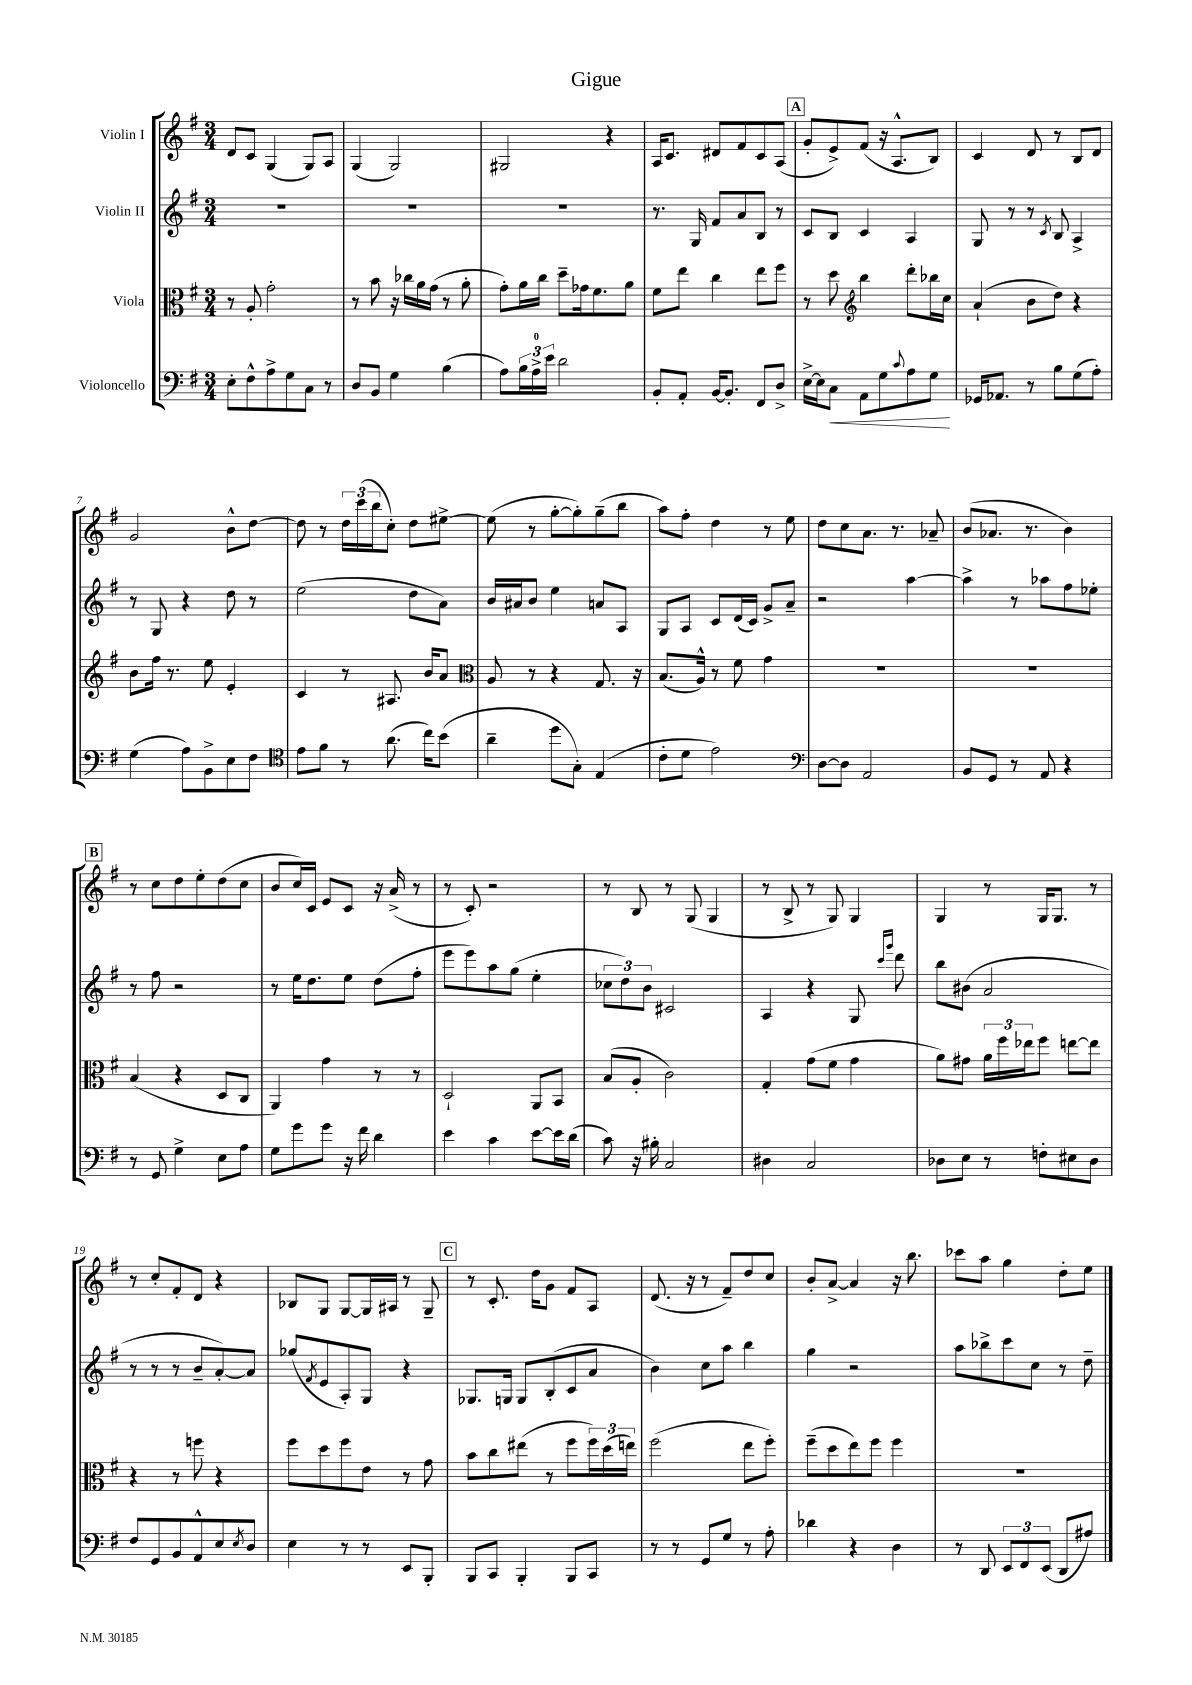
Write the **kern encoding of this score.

**kern	**kern	**kern	**kern
*staff4	*staff3	*staff2	*staff1
*clefF4	*clefC3	*clefG2	*clefG2
*k[f#]	*k[f#]	*k[f#]	*k[f#]
*M3/4	*M3/4	*M3/4	*M3/4
8E'	8r	2.r	8d
8F#^^	8A'	.	8c
8A^	2g'	.	(4G
8G	.	.	.
8C	.	.	8G)
8r	.	.	8A
=	=	=	=
8D	8r	2.r	(4G
8BB	8b	.	.
4G	16r	.	2G)
.	16cc-	.	.
.	16a	.	.
.	(16g	.	.
(4B	8r	.	.
.	8a'	.	.
=	=	=	=
8A)	8g')	2.r	2G#
24B	16a	.	.
24A^	.	.	.
.	16cc	.	.
24e	.	.	.
2d	8dd~	.	.
.	16g-	.	.
.	8.f#	.	.
.	.	.	4r
.	8a	.	.
=	=	=	=
8BB'	8f#	8.r	16A
.	.	.	8.c
8AA'	8ee	.	.
.	.	16G	.
[16BB	4cc	8f#	8d#
8.BB']	.	.	.
.	.	8a	8f#
8FF#	8ee	8B	8c
8D^	8ff#	8r	(8A
=	=	=	=
[16E^	8r	8c	8g'
16E]	.	.	.
8C	8dd	8B	8e^)
*	*clefG2	*	*
8AA	4bb	4c	(8f#
8G	.	.	16r
.	.	.	8.A^^
8qqc	.	.	.
8A	8ddd'	4A	.
8G	16bb-	.	8B)
.	16cc	.	.
=	=	=	=
16GG-	(4a`	8G	4c
8.AA-	.	.	.
.	.	8r	.
8r	8b	8r	8d
.	.	8qc	.
8B	8dd)	8B	8r
(8G	4r	4A^	8B
8A')	.	.	8d
=	=	=	=
(4G	8b	8r	2g
.	16ff#	8G	.
.	8.r	.	.
8A)	.	4r	.
8BB^	8ee	.	.
8E	4e'	8dd	8b^^
8F#	.	8r	[8dd
=	=	=	=
*clefC4	*	*	*
8e	4c	(2ee	8dd]
8f#	.	.	8r
8r	8r	.	24dd
.	.	.	(24ccc
.	.	.	24bb
(8.a	8.A#	.	8cc')
.	.	8dd	8dd
16cc)	16b	.	.
(8b	8a	8a)	[8ee#^
=	=	=	=
*	*clefC3	*	*
4a~	8A	16b	(8ee#]
.	.	16a#	.
.	8r	8b	8r
8dd	4r	4ee	[8gg'
8G')	.	.	8gg'])
(4E	8.G	8a	(8gg~
.	.	8A	8bb
.	16r	.	.
=	=	=	=
8c'	(8.B	8G	8aa)
8d	.	8A	8ff#'
.	16A^^)	.	.
2e)	8r	8c	4dd
.	8f#	(16d	.
.	.	16c)	.
.	4g	8g^	8r
.	.	8a~	8ee
=	=	=	=
*clefF4	*	*	*
[8D	2.r	2r	8dd
8D]	.	.	8cc
2AA	.	.	8.a
.	.	.	8.r
.	.	[4aa	.
.	.	.	8a-~
=	=	=	=
8BB	2.r	4aa^]	(8b
8GG	.	.	8.a-
8r	.	8r	.
.	.	.	8.r
8AA	.	8aa-	.
4r	.	8ff#	4b)
.	.	8ee-'	.
=	=	=	=
8r	(4B	8r	8r
8GG	.	8ff#	8cc
4G^	4r	2r	8dd
.	.	.	8ee'
8E	8D	.	(8dd
8A	8C	.	8cc
=	=	=	=
8G	4AA)	8r	8b
8g	.	16ee	16cc)
.	.	8.dd	16c
8g	4g	.	8e
16r	.	8ee	8c
16f#	.	.	.
4d	8r	(8dd	16r
.	.	.	(16a^
.	8r	8ff#'	8r
=	=	=	=
4e	2D`	8eee	8r
.	.	8eee)	8c')
4c	.	8aa	2r
.	.	(8gg	.
[8e	8AA	4ee'	.
16e]	8BB	.	.
(16d	.	.	.
=	=	=	=
8c)	(8B	12cc-	8r
.	.	12dd)	.
16r	8A'	.	8B
.	.	12b	.
16B#'	.	.	.
2C	2c)	2c#	8r
.	.	.	(8G
.	.	.	4G
=	=	=	=
4D#	4G'	4A	8r
.	.	.	8B^
2C	(8g	4r	8r
.	8f#	.	8G)
.	4g	8G	4G
.	.	16qqccc	.
.	.	16qqggg	.
.	.	8ddd	.
=	=	=	=
8D-	8a)	8bb	4G
8E	8g#	(8b#	.
8r	24a	2a	8r
.	24ff#	.	.
.	24ee-	.	.
8F'	8ff#	.	16G
.	.	.	8.G
8E#	[8ee	.	.
8D-	8ee]	.	8r
=	=	=	=
8F#	4r	8r	8r
8GG	.	8r	8cc'
8BB	8r	8r	8f#'
8AA^^	8ff	8b~	8d
8E	4r	[8a')	4r
8qE	.	.	.
8D	.	8a]	.
=	=	=	=
4E	8ff#	(8gg-	8B-
.	.	8qf#	.
.	8dd	8e	8G
8r	8ff#	8A')	[8G
8r	8e	8G	16G]
.	.	.	16A#
8EE	8r	4r	8r
8BBB'	8g	.	8G~
=	=	=	=
8BBB	8b	8.G-	8r
8CC	8cc	.	8.c'
.	.	16G	.
4BBB'	(8ee#	8G	.
.	.	.	16dd
.	8r	(8B'	8g
8BBB	8ff#	8c	8f#
8CC	24ff#)	8a	8A
.	(24dd	.	.
.	24ee)	.	.
=	=	=	=
8r	(2ff#	4b)	(8.d
8r	.	.	.
.	.	.	16r
8GG	.	8cc	8r
8G	.	8aa	8f#~)
8r	8ee	4bb	8dd
8A'	8ff#')	.	8cc
=	=	=	=
4d-	(8ff#~	4gg	8b'
.	8dd	.	[8a^
4r	8ee)	2r	4a]
.	8ff#	.	.
4D	4ff#	.	16r
.	.	.	8.bb
=	=	=	=
8r	2.r	8aa	8ccc-
8DD	.	8bb-^	8aa
12EE	.	8ccc	4gg
12FF#	.	.	.
.	.	8cc	.
(12EE	.	.	.
8DD	.	8r	8dd'
8A#)	.	8dd~	8ee
==	==	==	==
*-	*-	*-	*-
